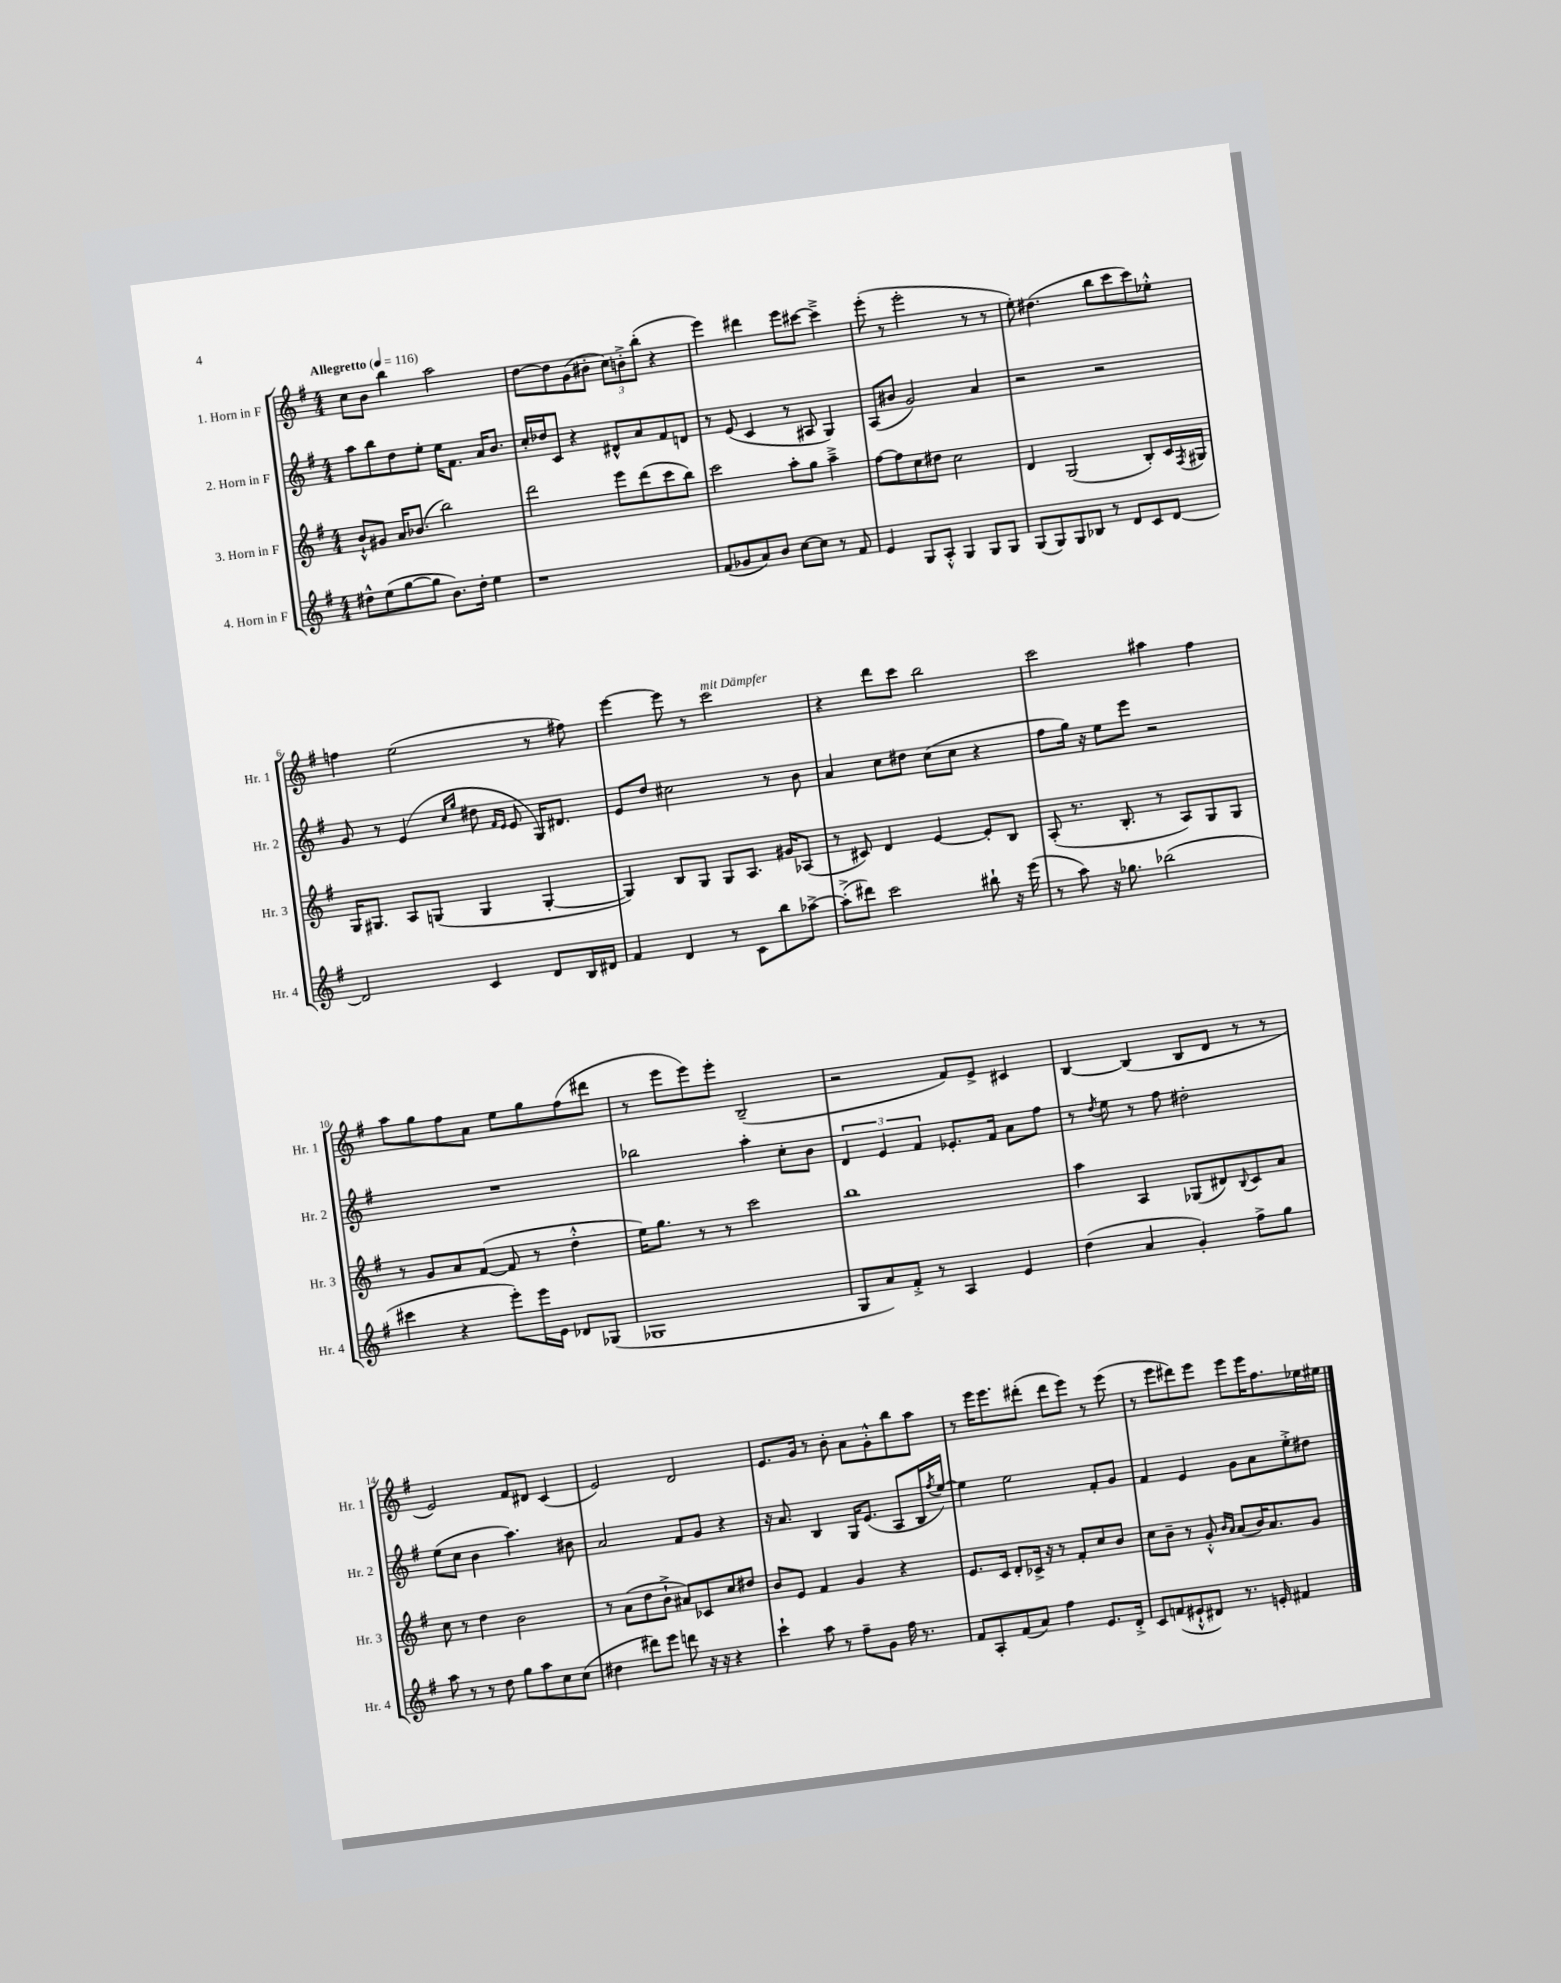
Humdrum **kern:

**kern	**kern	**kern	**kern
*part4	*part3	*part2	*part1
*staff4	*staff3	*staff2	*staff1
*I"4. Horn in F	*I"3. Horn in F	*I"2. Horn in F	*I"1. Horn in F
*I'Hr. 4	*I'Hr. 3	*I'Hr. 2	*I'Hr. 1
*clefG2	*clefG2	*clefG2	*clefG2
*k[f#]	*k[f#]	*k[f#]	*k[f#]
*M4/4	*M4/4	*M4/4	*M4/4
*MM116	*MM116	*MM116	*MM116
=1	=1	=1	=1
!	!	!	!LO:TX:a:B:t=Allegretto
8dd#X^^\L	8b`^^/L	8aa\L	8cc\L
(8ee\	8g#X/J	8bb\	8b\J
[8gg\	16a/KL	8dd\	4bb\
.	(8.b-X/J	.	.
8gg\J]	.	8ee'\J	.
8.b\L)	2bb\)	16ee\KL	2aa\
.	.	8.f#\J	.
16dd#'\Jk	.	.	.
4ee\	.	16a/KL	.
.	.	8.b/J	.
=2	=2	=2	=2
1r	2ddd\	16cc'/LL	[8dd\L
.	.	16dd-X/J	.
.	.	8c/J	8dd\]
.	.	4r	(8g\
.	.	.	8b#X'\J
.	8eee\L	8d#X^^/L	12cc\L)
.	.	.	12bn'^\
.	(8ddd\	8a/	.
.	.	.	(12bb'\J
.	8ccc\	8f#/	4r
.	8bb\J)	8dn/J	.
=3	=3	=3	=3
(8f#/L	2ccc\	8r	4eee\)
8g-X/	.	(8e/	.
8a/)	.	4c/	4ddd#X\
8b/J	.	.	.
[8cc\L	8aa'\L	8r	8eee\L
8cc\J]	8gg\J	8A#X/	[8ccc#X\J
8r	4aa~^\	4G/)	4ccc#~^\]
8f#/	.	.	.
=4	=4	=4	=4
4e/	[8ff#\L	(8A/L	(8eee'\
.	8ff#\]	8b#X/J	8r
8G/L	8cc\	2g/)	2eee'\
8A'^^/J	8dd#X\J	.	.
4G/	2cc\	.	.
8G/L	.	4a/	8r
8G/J	.	.	8r
=5	=5	=5	=5
(8G/L	4d/	2r	8ee'\)
8G/)	.	.	(4.dd#X\
8G/	(2G/	.	.
8B-X/J	.	.	.
8r	.	2r	8bb\L
8d/L	.	.	8ccc\
8c/	8B'/L)	.	8ccc\)
[8d/J	16c/L	.	8ee-X'^^\J
.	8qF#/	.	.
.	16G#X/JJ	.	.
!!LO:LB:g=z
=6	=6	=6	=6
2d/]	16G/KL	8g/	4ffn\
.	8.G#X/J	.	.
.	.	8r	.
.	8A/L	(4e/	(2ee\
.	(8Gn/J	.	.
.	.	16qqcc/LL	.
.	.	16qqgg/JJ	.
4c/	4G/	8dd#X\	.
.	.	16qqf#/LL	.
.	.	16qqe/JJ	.
.	.	8e/	.
8d/L	[4G'/	16G/KL)	8r
.	.	8.d#X/J	.
16B/L	.	.	8ff#X\)
16d#X/JJ	.	.	.
=7	=7	=7	=7
4f#/	4G/])	8e/L	[4eee\
.	.	8dd/J	.
4d/	8B/L	2cc#X\	8eee\]
.	8G/J	.	8r
!	!	!	!LO:TX:a:i:t=mit Dämpfer
8r	8G/L	.	2ccc\
8c\L	8.A/J	.	.
8bb\	.	8r	.
.	16g#X/KL	.	.
[8aa-X^\J	(8A-X/J	8b\	.
=8	=8	=8	=8
(8aa-'^\L]	8r	4a/	4r
8ddd#X\J)	8c#X/)	.	.
2ccc\	4d/	8cc\L	8ddd\L
.	.	8dd#X\J	8ccc\J
.	[4e/	(8cc\L	2bb\
.	.	8cc\J	.
8bb#X`\	8e'/L]	4r	.
16r	8B/J	.	.
(16eee\	.	.	.
=9	=9	=9	=9
8r	(8A'/	8ff#\L	2ccc\
8aa\)	8.r	16gg\Jk)	.
.	.	16r	.
16r	.	8ee\L	.
8.gg-X\	8.B'/	.	.
.	.	8eee\J	.
(2bb-X\	8r	2r	4aa#X\
.	8A/L)	.	.
.	8G/	.	4ff#\
.	8G/J	.	.
!!LO:LB:g=z
=10	=10	=10	=10
4ccc#X\	8r	1r	8aa\L
.	8g/L	.	8gg\
4r	8a/	.	8ff#\
.	([8f#/J	.	8a\J
8eee'\L)	8f#/]	.	8ee\L
16eee\L	8r	.	8gg\
16e\JJ	.	.	.
8d-X/L	4dd'^^\	.	(8ff#\
(8G-X/J	.	.	8ddd#X\J
=11	=11	=11	=11
1G-X	16ee\KL)	2bb-X\	8r
.	8.gg\J	.	.
.	.	.	8eee\L
.	8r	.	8eee\)
.	8r	.	8eee'\J
.	2ccc\	4aa'\	(2B~/
.	.	8cc'\L	.
.	.	8b\J	.
=12	=12	=12	=12
8G/L	1bb	6d/	2r
8a/)	.	.	.
.	.	6e/	.
8f#'^/J	.	.	.
.	.	6f#/	.
8r	.	.	.
4A/	.	8.e-X'/L	8f#/L)
.	.	.	8e^/J
.	.	16f#/Jk	.
4e/	.	8a\L	4c#X/
.	.	8ff#\J	.
=13	=13	=13	=13
(4dd\	4aa\	8r	[4B/
.	.	8qdd/	.
.	.	8ee\	.
4a/	4A/	8r	(4B/]
.	.	8ff#\	.
4g'/)	(8G-X/L	2dd#X'\	8B/L
.	8d#X/)	.	8d/J
.	8qqB/	.	.
8ff#^\L	8c/	.	8r
8gg\J	8a/J	.	8r
!!LO:LB:g=z
=14	=14	=14	=14
8aa\	8cc\	(8ee\L	2e/)
8r	8r	8cc\J	.
8r	4dd\	4b\	.
8dd\	.	.	.
8gg\L	2b\	4.aa\)	8f#/L
8aa\	.	.	8d#X/J
8cc\	.	.	(4c/
(8cc\J	.	8b#X\	.
=15	=15	=15	=15
4dd#X\	8r	2a/	2e/)
.	(8a\L	.	.
8ddd#X\L)	8dd\	.	.
8eee\J	8b`^\J	.	.
8dddn\	8a#X/L)	8f#/L	2d/
16r	8c-X/	8g/J	.
16r	.	.	.
4r	8cc/	4r	.
.	8dd#X/J	.	.
=16	=16	=16	=16
4ccc`\	8b/L	16r	8.e/L
.	.	8.a/	.
.	8e/J	.	.
.	.	.	16g/Jk
8aa\	4f#/	4B/	8r
8r	.	.	8b'\
8ff#~\L	4g/	16G/KL	8a\L
.	.	(8.e/J	.
8g\J	.	.	8g'^^\
16ff#\	4r	8A/L	8bb\
8.r	.	.	.
.	.	16B/L	8aa\J
.	.	8qff#/	.
.	.	[16ee/JJ)	.
=17	=17	=17	=17
8f#/L	8.e/L	4ee\]	8r
8A'/	.	.	16eee\KL
.	16c/Jk	.	8.eee\
(8f#/	8d'/L	2ee\	.
8a/J)	16c-X^/Jk	.	(8ddd#X'\J
.	16r	.	.
4ff#\	8r	.	8ddd#\L
.	8f#'/L	.	8eee\J)
8.e/L	8cc/	8f#'/L	8r
.	8b/J	8g/J	(8eee\
16d'^/Jk	.	.	.
=18	=18	=18	=18
8c/L	8cc\L	4f#/	8r
(8fn/	8b~\J	.	8eee\L
8e#X`^^/	8r	4e/	8ddd#X\)
8d#X/J)	8g'^^/	.	8eee\J
.	16qqb/LL	.	.
.	16qqa/JJ	.	.
8.r	(8a/L	8g\L	8eee\L
.	16b/K)	8a\	16eee\K
16en'/	8.a/	.	8.ff#\
4f#X/	.	8ee'^\	.
.	8g/J	8dd#X\J	16ee-X\L
.	.	.	16ee#X\JJ
==	==	==	==
*-	*-	*-	*-
